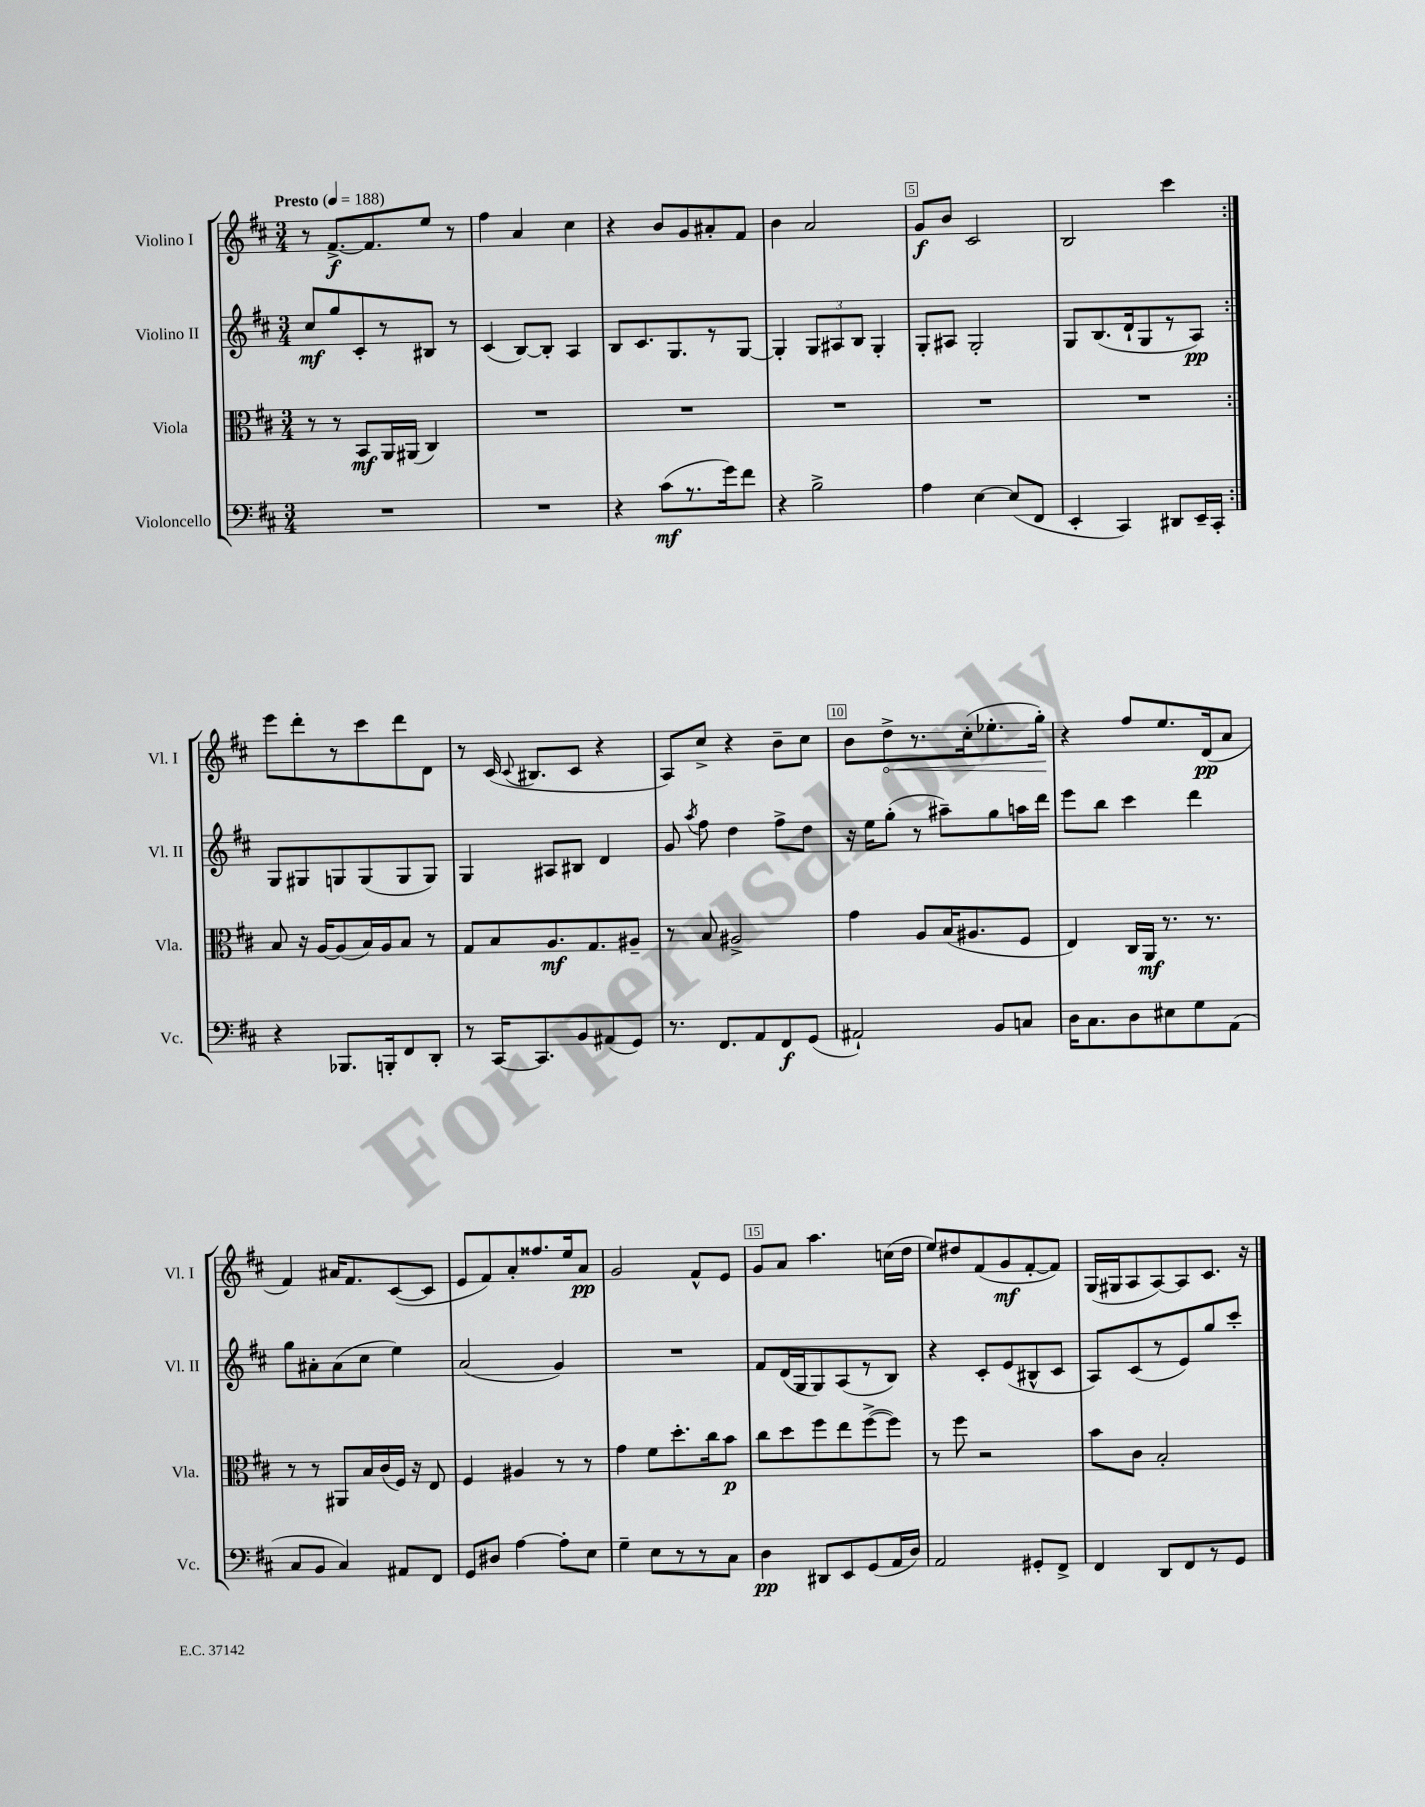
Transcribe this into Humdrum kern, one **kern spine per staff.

**kern	**kern	**kern	**kern
*staff4	*staff3	*staff2	*staff1
*clefF4	*clefC3	*clefG2	*clefG2
*k[f#c#]	*k[f#c#]	*k[f#c#]	*k[f#c#]
*M3/4	*M3/4	*M3/4	*M3/4
*MM188	*MM188	*MM188	*MM188
2.r	8r	8cc#	8r
.	8r	8gg	[8.f#^
.	8BB	8c#'	.
.	.	.	8.f#]
.	16AA	8r	.
.	(16AA#	.	.
.	4C#)	8B#	8ee
.	.	8r	8r
=	=	=	=
2.r	2.r	(4c#	4ff#
.	.	[8B)	4a
.	.	8B']	.
.	.	4A	4cc#
=	=	=	=
4r	2.r	8B	4r
.	.	8.c#	.
(8c#	.	.	8b
.	.	8.G	.
8.r	.	.	8g
.	.	8r	8a#'
16g)	.	.	.
8f#	.	[8G	8f#
=	=	=	=
4r	2.r	4G']	4b
2B^	.	12G	2a
.	.	12A#	.
.	.	12B	.
.	.	4G'	.
=	=	=	=
4A	2.r	8G'	8g
.	.	8A#	8b
[4E	.	2G'	2c#
(8E]	.	.	.
8FF#	.	.	.
=	=	=	=
4EE'	2.r	8G	2B
.	.	(8.B	.
4CC#)	.	.	.
.	.	16d`	.
.	.	8G	.
8DD#	.	8r	4ccc#
16EE~	.	8A)	.
16CC#'	.	.	.
=:|!	=:|!	=:|!	=:|!
4r	8B	8G	8eee
.	16r	8G#	8ddd'
.	[16A	.	.
8.BBB-	(8A]	8G	8r
.	16B)	(8G	8ccc#
16BBB'	16A	.	.
8FF#	8B	8G	8ddd
8DD'	8r	8G)	8d
=	=	=	=
8r	8G	4G	8r
[16CC#	8B	.	(16c#
.	.	.	8qqc#
8.CC#]	.	.	8.B#
.	8.A	8A#	.
8BB	.	8B#	8c#
.	8.G	.	.
(8AA#	.	4d	4r
8GG)	8A#~	.	.
=	=	=	=
8.r	8r	8g	8A)
.	.	8qaa	.
.	8B	8ff#	8cc#^
8.FF#	.	.	.
.	2A#^	4dd	4r
8AA	.	.	.
8FF#	.	8ff#^	8b~
(8GG	.	8dd	8cc#
=	=	=	=
2AA#`)	4g	16r	8b
.	.	16ee	.
.	.	(8gg'	8dd^
.	8A	8r	8.r
.	(16B	8aa#~)	.
.	8.A#	.	(16cc#'
8BB	.	8gg	8.ee-'
8C	8F#	16aa	.
.	.	16ddd	16gg')
=	=	=	=
16D	4E)	8eee	4r
8.C#	.	.	.
.	.	8bb	.
8D	16C#	4ccc#	8ff#
.	16AA	.	.
8E#	8.r	.	8.ee
8G	.	4ddd	.
.	8.r	.	(16d
(8AA	.	.	8a
=	=	=	=
8C#	8r	8gg	4f#)
8BB	8r	8a#'	.
4C#)	8AA#	(8a#	16a#
.	.	.	8.f#
.	16B	8cc#	.
.	(16c#	.	.
8AA#	16F#)	4ee)	([8c#
.	16r	.	.
8FF#	8E	.	8c#]
=	=	=	=
8GG	4F#	(2a	8e
8D#	.	.	8f#)
[4A	4A#	.	8a'
.	.	.	8.ff##
8A']	8r	4g)	.
.	.	.	16ee
8E	8r	.	8a
=	=	=	=
4G~	4g	2.r	2g
8E	8f#	.	.
8r	8.dd'	.	.
8r	.	.	8f#^^
.	16cc#	.	.
8C#	8b	.	8e
=	=	=	=
4D	8cc#	8f#	8g
.	8dd	(16d	8a
.	.	16G	.
8DD#	8ff#	8G)	4.aa
8EE	8ee	(8A	.
(8GG	([8ff#^	8r	.
16AA	8ff#])	8B)	(16cc
16D)	.	.	16dd
=	=	=	=
2AA	8r	4r	8ee)
.	8ff#	.	8dd#
.	2r	8c#'	(8f#
.	.	(8e	8g
8GG#'	.	8B#^^	[8f#'
8FF#^	.	8c#	8f#])
=	=	=	=
4FF#	8b	8A)	(16G
.	.	.	16G#
.	8c#	(8c#	8A
8DD	2B'	8r	[8A)
8FF#	.	8e)	8A]
8r	.	8gg	8.c#
8GG	.	8ccc#'	.
.	.	.	16r
==	==	==	==
*-	*-	*-	*-
